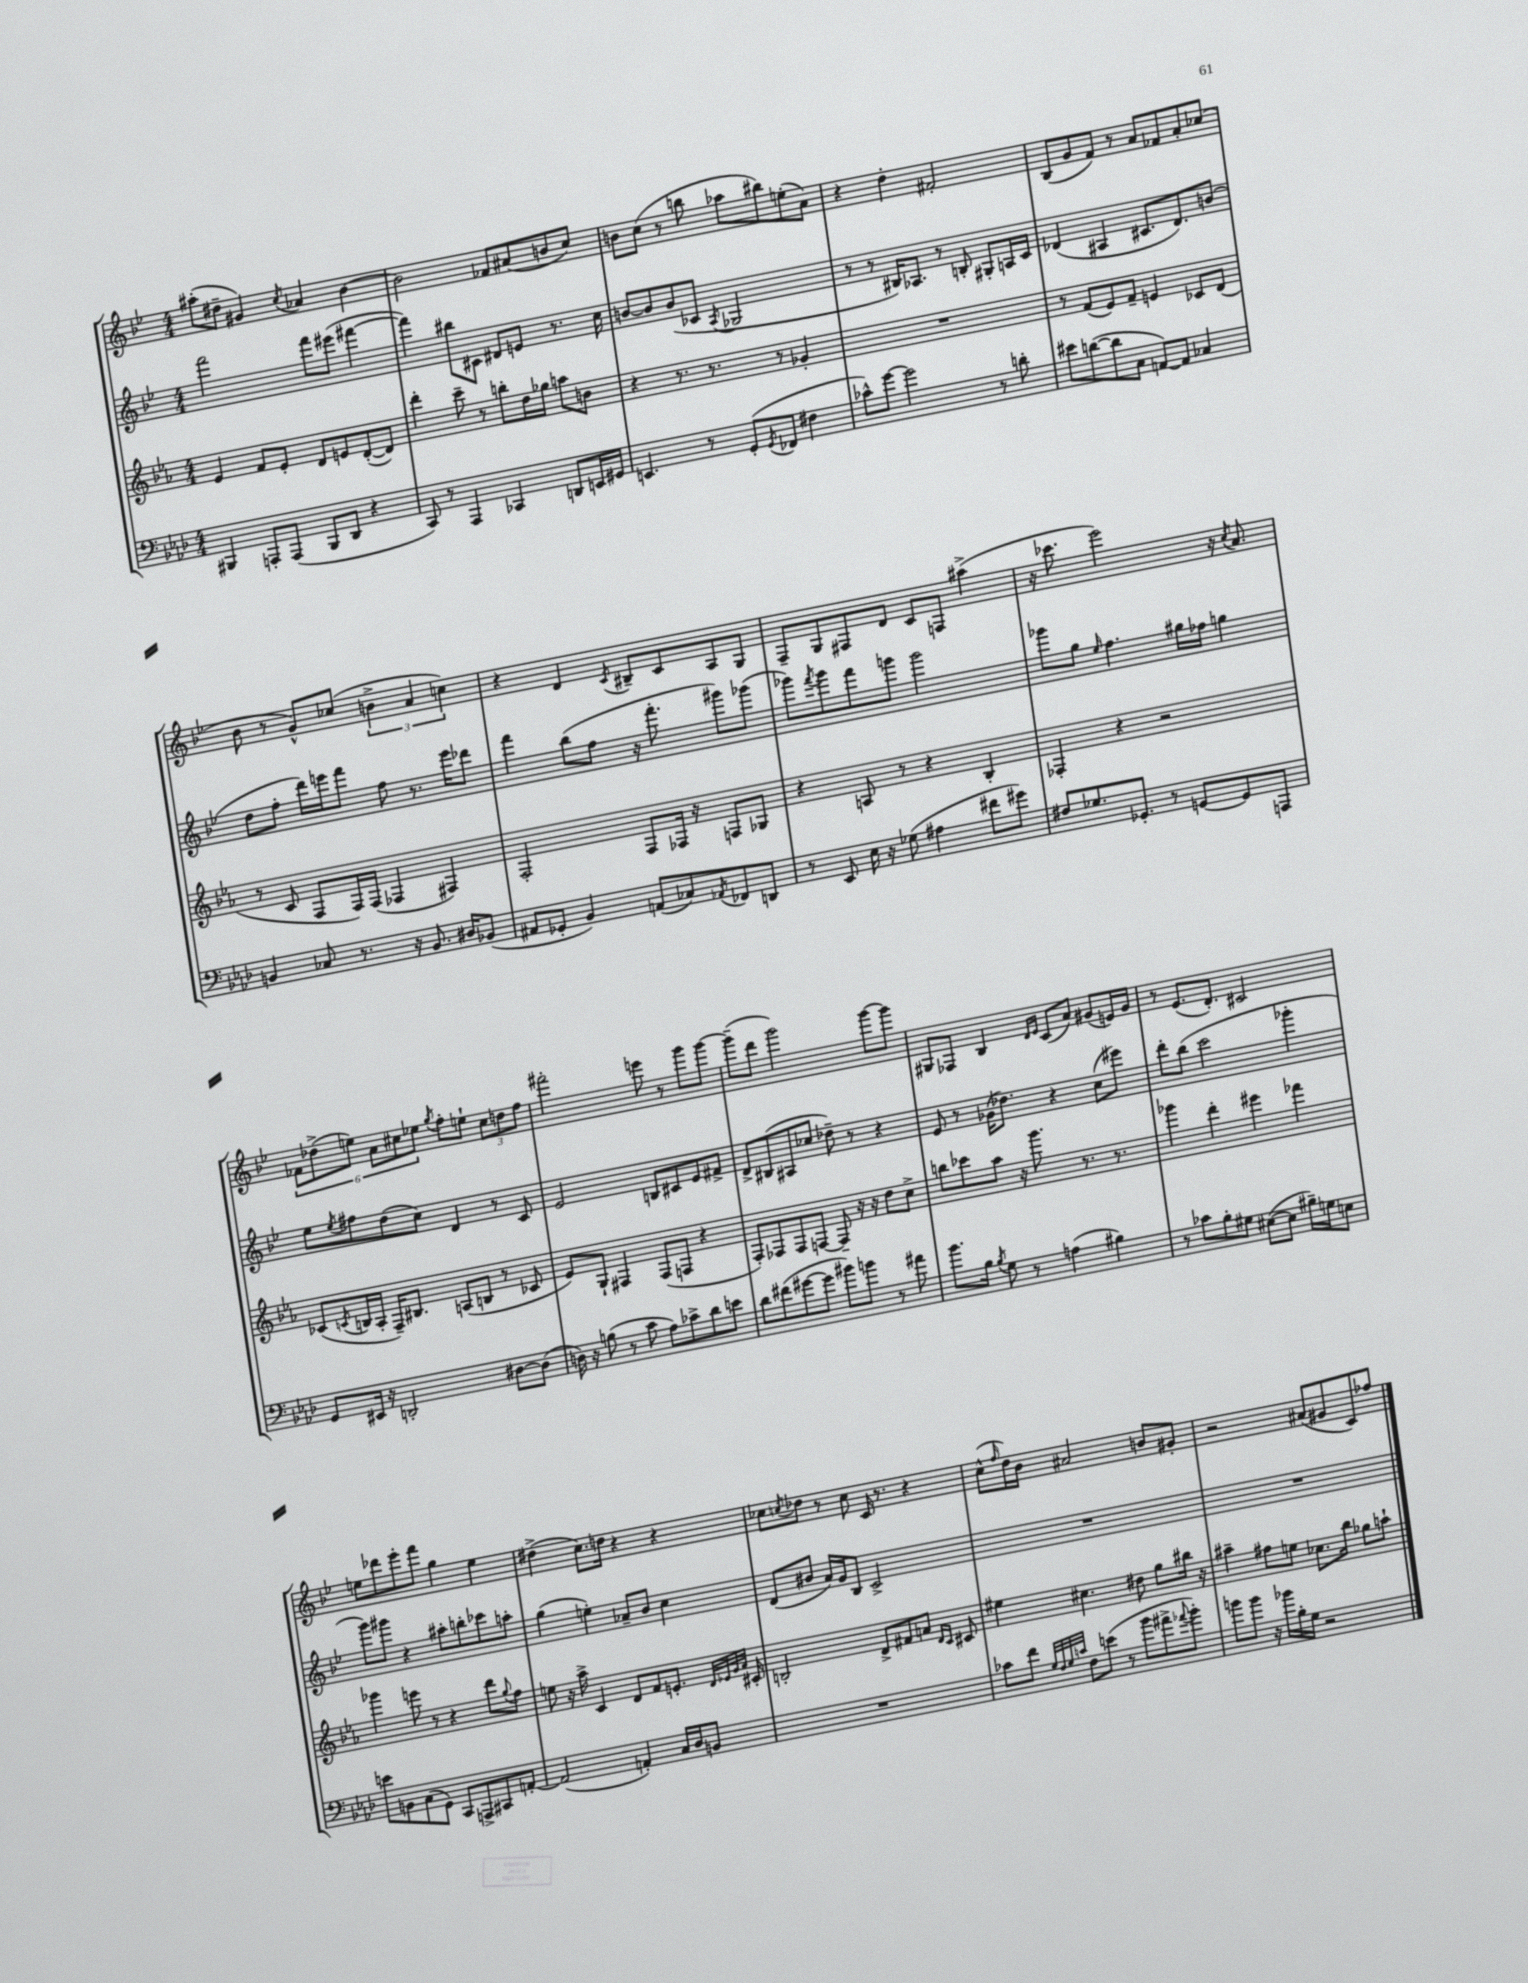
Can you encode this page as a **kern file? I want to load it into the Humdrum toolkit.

**kern	**kern	**kern	**kern
*staff4	*staff3	*staff2	*staff1
*clefF4	*clefG2	*clefG2	*clefG2
*k[b-e-a-d-]	*k[b-e-a-]	*k[b-e-]	*k[b-e-]
*M4/4	*M4/4	*M4/4	*M4/4
4BBB#	4e-	2fff	(8aa#'
.	.	.	8dd#~
8AAA'	8f	.	4g#)
(8AAA	8e-'	.	.
.	.	.	8qcc
8BBB#	8d	8fff	4a-
8DD-	8e	(8eee#	.
4r	([8d'	[4fff#	[4b-
.	8d])	.	.
=	=	=	=
8CC)	4ddd'	4fff#])	2b-]
8r	.	.	.
4AAA-	8ccc~	8bb#	.
.	8r	8c#	.
4CC-	8bb'	8d#	8f-
.	16dd	8e	(8a#
.	16gg-	.	.
8DD	8aa	8.r	8b
16EE	8b	.	8cc)
16GG#	.	16cc	.
=	=	=	=
4.EE	4r	[8b	8b
.	.	8b]	(8cc
.	8.r	(8b	8r
8r	.	8c-	8bb
.	8.r	.	.
.	.	8qA	.
(8GG'	.	2G-	8aa-
8qGG	.	.	.
8FF-	8r	.	8bb#)
4F#	4g-'	.	(8ee'
.	.	.	8a)
=	=	=	=
8c-^^)	1r	8r	4r
[8g	.	8r	.
2g]	.	16B#)	4dd'
.	.	8.A-	.
.	.	8r	2f#'
.	.	8B'	.
8r	.	8G#'	.
8d'	.	16A	.
.	.	16c	.
=	=	=	=
8e#	8r	(4d-	(8B-
([8d	(8f	.	8g
8d]	8e-)	4A#	8f)
8C	8f~	.	8r
[8AA)	4e	8.c#	8a
8AA]	.	.	8f-
.	.	8.d-)	.
4C-	8c-	.	8a'
.	(8d	(8b	(8cc-
=	=	=	=
4BB	8r	8dd	8b-
.	8c	8ff'	8r
8C-	8F	16ddd)	8g^^)
.	.	16eee	.
8.r	16F)	8fff	(8cc-
.	(16F	.	.
.	4F-	8ff	6b^
16r	.	.	.
8.BB	.	8.r	.
.	.	.	6a
.	4F#)	.	.
16D#	.	16eee	.
.	.	.	6cc)
(8BB-	.	8ddd-	.
=	=	=	=
8AA#	2F'	4fff	4r
8GG-'	.	.	.
4BB-)	.	(8bb-	4d
.	.	8ff	.
.	.	.	8qc
(8AA	8F	16r	8B#~
.	.	8.fff'	.
8C-)	16F-	.	8c
.	16r	.	.
8qAA-	.	.	.
8FF-	8F	8ggg#)	8A
8DD	8G-	(8ggg-	8G
=	=	=	=
8r	4r	8ggg-)	8F~
.	.	8qfff	.
8EE-	.	8ggg-	8G
16E-	8A	8fff	8F#
16r	.	.	.
(8G-	8r	8ggg	8d
4A#	4r	2ggg	8c
.	.	.	8F
8f#	4B-'	.	(4aa#^
8g#)	.	.	.
=	=	=	=
8F#	4F-'	8ggg-	16r
.	.	.	8.ccc-
8.G-	.	8gg	.
.	.	16qqee-	.
.	4r	4.ff	2eee-)
8.GG-'	.	.	.
8r	2r	.	.
[8GG	.	16gg#	.
.	.	16ff-	.
8GG]	.	4gg	16r
.	.	.	8qcc
.	.	.	8.a
8AAA	.	.	.
=	=	=	=
8GG	(8c-	8ee-	12f-
.	.	.	(12dd-^
.	8qc	8qee-	.
16EE#	16B	8ff#	.
.	.	.	12ee)
16r	16A-'	.	.
2DD'	16F~)	(8dd	12a
.	8.B#	.	.
.	.	.	12cc#
.	.	8cc)	.
.	.	.	12ee-
.	.	.	8qgg
.	(8A	4d	8ff'
.	8B	.	8ee`
[8D#	8r	8r	12cc#
.	.	.	12dd
(8D#]	8c-	8c	.
.	.	.	12ff
=	=	=	=
16D)	8e-)	2e-	2fff#'
16r	.	.	.
(8B	8G`	.	.
8r	4F#	.	.
8c	.	.	.
8A-)	(8F#	8B	8eee
8c-^	8F	8c#	8r
8d-	4r	8e-	8ggg
8e	.	8f#^	[8ggg
=	=	=	=
8d-	8F')	8d^	(8ggg~]
(8f#	8F-	(8B#	8ddd
[8g#	8F-	8A#	2ggg)
8g#]	[8F	8cc-	.
8b#)	8F~]	8dd-~)	.
8b	16r	8r	.
.	16r	.	.
8r	8dd	4r	[8ggg
8a#	8cc^	.	8ggg]
=	=	=	=
8.b-	8bb	8e-	8G#
.	8ccc-	8r	8F-
16B-	.	.	.
8qB-	.	.	.
8G	8aa-	(16g-	4B-
.	.	8.dd-)	.
8r	16r	.	.
.	8.ggg	.	.
.	.	.	16qqd
.	.	.	16qqe-
(4A	.	4r	(8c
.	8.r	.	8a)
4B#)	.	(8cc	(8g#
.	8.r	.	.
.	.	8eee#)	16e)
.	.	.	16g#
=	=	=	=
8r	4ggg-	8ddd'	8r
8c-	.	(8bb-	(8.e-
8B-'	4ddd'	2ccc	.
.	.	.	8.d')
8G#	.	.	.
([8E#	4eee#	.	2c#
8E#]	.	.	.
16B#~)	4fff-	4ggg-'	.
16G	.	.	.
8E	.	.	.
=	=	=	=
8e	4ggg-	8ggg)	8ee
8BB	.	8ggg#	8ddd-
(8C	8eee	4r	8eee-'
8GG)	8r	.	8fff
8CC	4r	8aa#'	4gg
8AAA^	.	8bb'	.
8CC#	8ddd	8ccc-	4ee
.	8qqgg	.	.
[8AA'	8ff	8aa'	.
=	=	=	=
(2AA]	8ee	(4gg	(4dd#^
.	16r	.	.
.	16aa-^	.	.
.	4c	4ee')	8.cc)
.	.	.	16dd
4AA')	8d	8a-~	4r
.	8f	8b-	.
16C	8.e'	4cc	4r
16D-	.	.	.
8BB	.	.	.
.	32qqd	.	.
.	32qqe-	.	.
.	32qqg	.	.
.	32qqa-	.	.
.	16c#'	.	.
=	=	=	=
1r	2B'	(8d	8cc-
.	.	.	8qcc
.	.	8b#	8dd-
.	.	16a)	8r
.	.	16g	.
.	.	8B-	8cc
.	8d^	2c^	16c
.	.	.	8.r
.	8f#	.	.
.	8a	.	4r
.	16qqd	.	.
.	16qqc	.	.
.	8c#	.	.
=	=	=	=
8c-	4ee#	1r	(8cc^^
.	.	.	16qqff
8f	.	.	16dd)
.	.	.	16b-
32qqG	.	.	.
32qqF	.	.	.
32qqG	.	.	.
32qqc	.	.	.
8F	4.cc#	.	2a#
(8e	.	.	.
8r	.	.	.
8b-	8dd#	.	.
8a#^	8gg	.	8b
8qqa-	.	.	.
8b-')	16bb#	.	8g#'
.	16r	.	.
=	=	=	=
8b	4aa#~	1r	2r
8b	.	.	.
16r	8ff#	.	.
16b-	.	.	.
16B-'	8ee	.	.
16G	.	.	.
2r	8.cc-	.	(8a#
.	.	.	8g#
.	16bb-	.	.
.	8gg-	.	8c)
.	8aa`	.	8ff-
==	==	==	==
*-	*-	*-	*-
